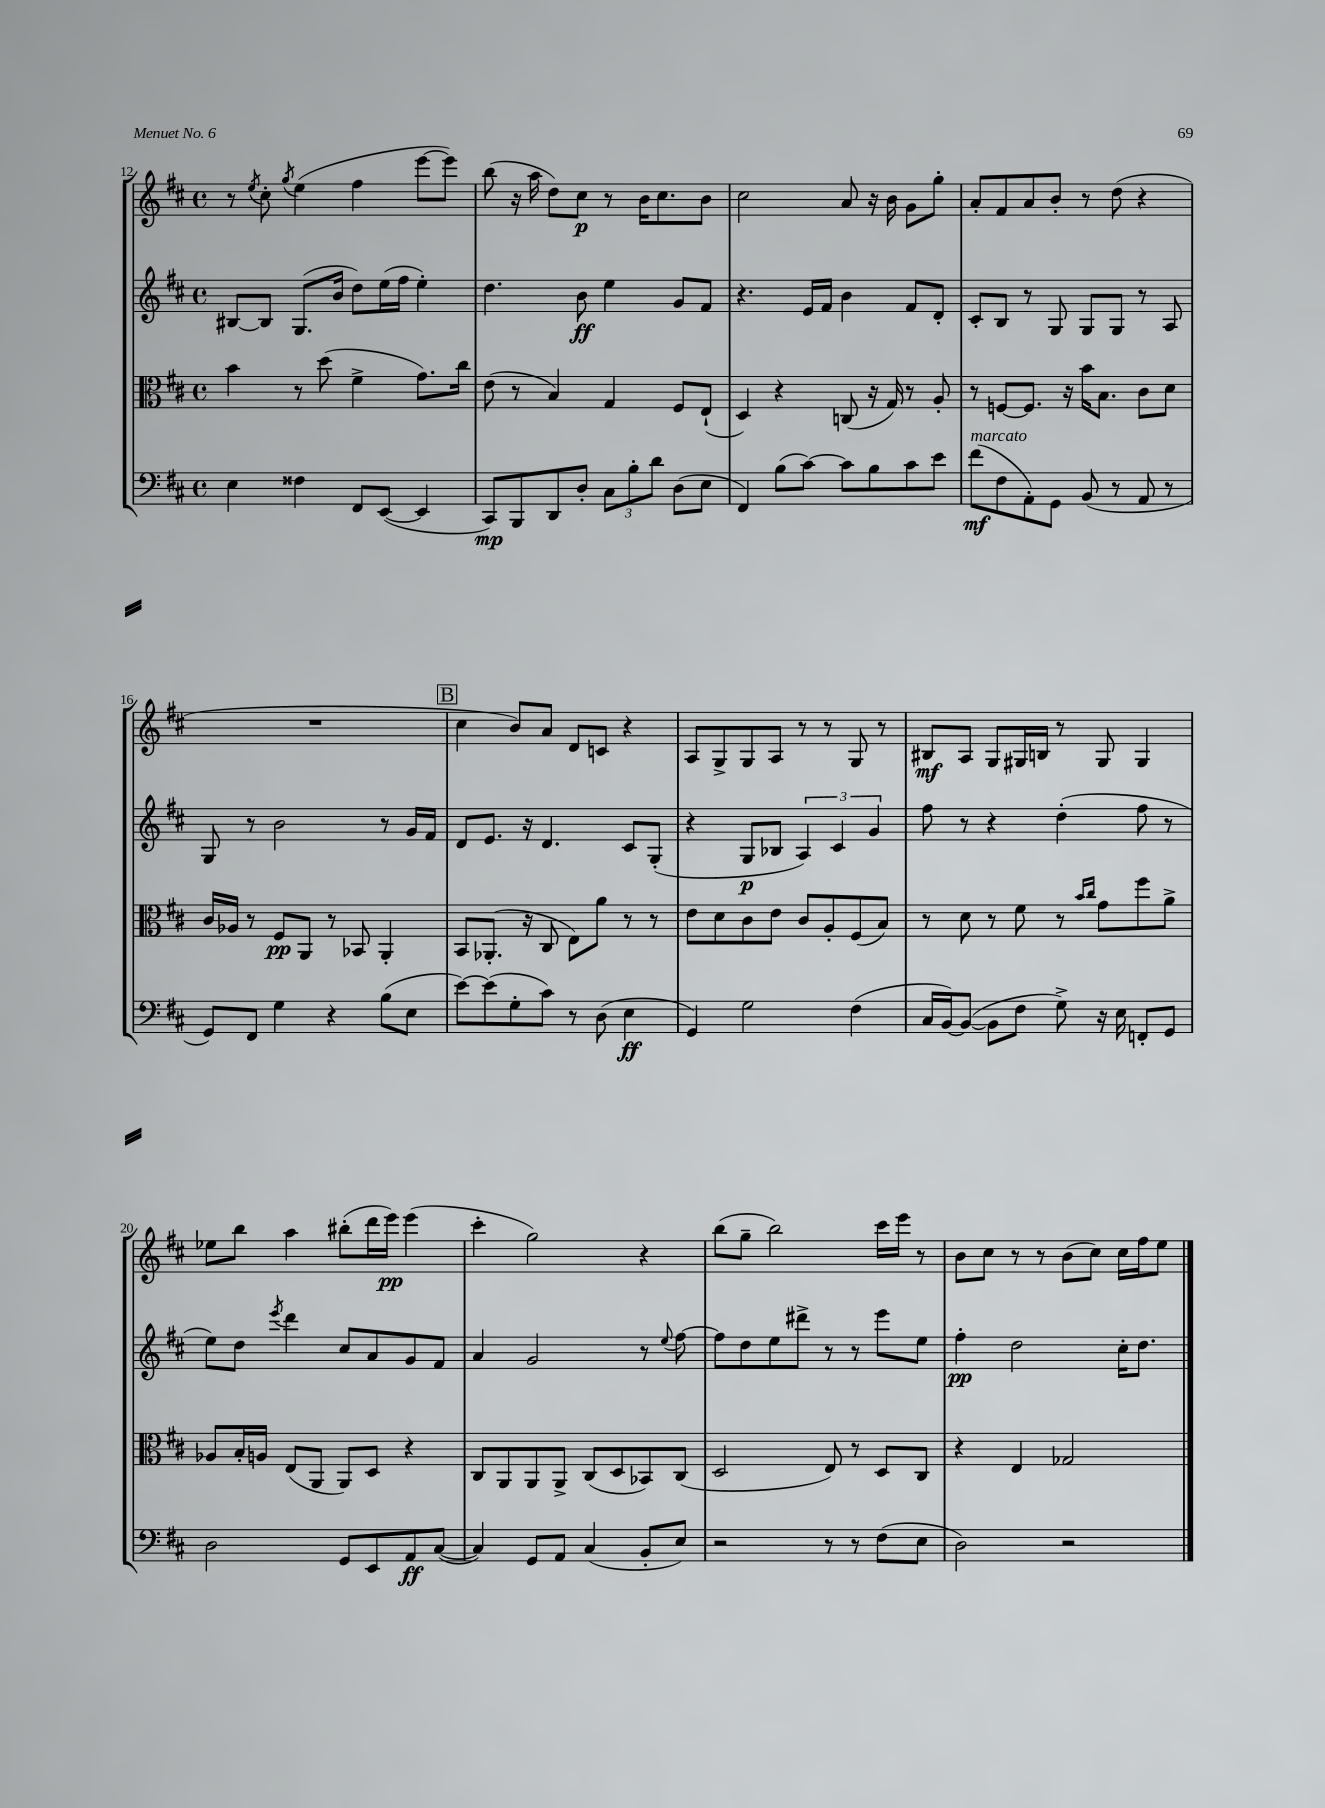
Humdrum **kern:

**kern	**dynam	**kern	**dynam	**kern	**dynam	**kern	**dynam
*part4	*part4	*part3	*part3	*part2	*part2	*part1	*part1
*staff4	*staff4	*staff3	*staff3	*staff2	*staff2	*staff1	*staff1
*clefF4	*	*clefC3	*	*clefG2	*	*clefG2	*
*k[f#c#]	*	*k[f#c#]	*	*k[f#c#]	*	*k[f#c#]	*
*M4/4	*	*M4/4	*	*M4/4	*	*M4/4	*
*met(c)	*	*met(c)	*	*met(c)	*	*met(c)	*
=12	=12	=12	=12	=12	=12	=12	=12
4E\	.	4b\	.	[8B#X/L	.	8r	.
.	.	.	.	.	.	8qee/	.
.	.	.	.	8B#/J]	.	8cc#'\	.
.	.	.	.	.	.	8qgg/	.
4F##X\	.	8r	.	(8.G/L	.	(4ee\	.
.	.	(8dd\	.	.	.	.	.
.	.	.	.	16b/Jk	.	.	.
8FF#/L	.	4f#^\	.	8dd\L)	.	4ff#\	.
([8EE/J	.	.	.	(16ee\L	.	.	.
.	.	.	.	16ff#\JJ	.	.	.
4EE/]	.	8.g\L)	.	4ee'\)	.	[8eee\L	.
.	.	.	.	.	.	8eee\J])	.
.	.	16cc#\Jk	.	.	.	.	.
=13	=13	=13	=13	=13	=13	=13	=13
8CC#/L)	mp	(8e\	.	4.dd\	.	(8bb\	.
8BBB/	.	8r	.	.	.	16r	.
.	.	.	.	.	.	16aa\	.
8DD/	.	4B/)	.	.	.	8dd\L)	.
8D'/J	.	.	.	8b\	ff	8cc#\J	p
12C#\L	.	4G/	.	4ee\	.	8r	.
12B'\	.	.	.	.	.	.	.
.	.	.	.	.	.	16b\KL	.
12d\J	.	.	.	.	.	.	.
.	.	.	.	.	.	8.cc#\	.
(8D\L	.	8F#/L	.	8g/L	.	.	.
8E\J	.	(8E`/J	.	8f#/J	.	8b\J	.
=14	=14	=14	=14	=14	=14	=14	=14
4FF#/)	.	4D/)	.	4.r	.	2cc#\	.
(8B\L	.	4r	.	.	.	.	.
[8c#\J)	.	.	.	16e/LL	.	.	.
.	.	.	.	16f#/JJ	.	.	.
8c#\L]	.	(8Cn/	.	4b\	.	8a/	.
8B\	.	16r	.	.	.	16r	.
.	.	16G/)	.	.	.	16b\	.
8c#\	.	8r	.	8f#/L	.	8g\L	.
8e\J	.	8A'/	.	8d'/J	.	8gg'\J	.
=15	=15	=15	=15	=15	=15	=15	=15
!LO:TX:a:i:t=marcato	!	!	!	!	!	!	!
(8f#\L	mf	8r	.	8c#'/L	.	8a'/L	.
8F#\	.	[8Fn/L	.	8B/J	.	8f#/	.
8AA'\)	.	8.F/J]	.	8r	.	8a/	.
8GG\J	.	.	.	8G/	.	8b'/J	.
.	.	16r	.	.	.	.	.
(8BB/	.	16b\KL	.	8G/L	.	8r	.
.	.	8.B\J	.	.	.	.	.
8r	.	.	.	8G/J	.	(8dd\	.
8AA/	.	8c#\L	.	8r	.	4r	.
8r	.	8d\J	.	8A/	.	.	.
!!LO:LB:g=z
=16	=16	=16	=16	=16	=16	=16	=16
8GG/L)	.	16c#/LL	.	8G/	.	1r	.
.	.	16A-X/JJ	.	.	.	.	.
8FF#/J	.	8r	.	8r	.	.	.
4G\	.	8F#/L	pp	2b\	.	.	.
.	.	8AA/J	.	.	.	.	.
4r	.	8r	.	.	.	.	.
.	.	8BB-X/	.	.	.	.	.
(8B\L	.	4AA'/	.	8r	.	.	.
8E\J	.	.	.	16g/LL	.	.	.
.	.	.	.	16f#/JJ	.	.	.
!!LO:REH:place=s1:t=B
=17	=17	=17	=17	=17	=17	=17	=17
[8e\L)	.	8BB/L	.	8d/L	.	4cc#\	.
(8e\]	.	(8.AA-X'/J	.	8.e/J	.	.	.
8G'\	.	.	.	.	.	8b/L)	.
.	.	16r	.	16r	.	.	.
8c#\J)	.	8C#/	.	4.d/	.	8a/J	.
8r	.	8E\L)	.	.	.	8d/L	.
(8D\	.	8a\J	.	.	.	8cn/J	.
4E\	ff	8r	.	8c#/L	.	4r	.
.	.	8r	.	(8G'/J	.	.	.
=18	=18	=18	=18	=18	=18	=18	=18
4GG/)	.	8e\L	.	4r	.	8A/L	.
.	.	8d\	.	.	.	8G^/	.
2G\	.	8c#\	.	8G/L	p	8G/	.
.	.	8e\J	.	8B-X/J	.	8A/J	.
.	.	8c#/L	.	6A/)	.	8r	.
.	.	8A'/	.	.	.	8r	.
.	.	.	.	6c#/	.	.	.
(4F#\	.	(8F#/	.	.	.	8G/	.
.	.	.	.	6g/	.	.	.
.	.	8B/J)	.	.	.	8r	.
=19	=19	=19	=19	=19	=19	=19	=19
16C#/LL	.	8r	.	8ff#\	.	8B#X/L	mf
[16BB/J)	.	.	.	.	.	.	.
(8BB/J_	.	8d\	.	8r	.	8A/J	.
8BB\L]	.	8r	.	4r	.	8G/L	.
8F#\J	.	8f#\	.	.	.	16G#X/L	.
.	.	.	.	.	.	16Bn/JJ	.
8G^\)	.	8r	.	(4dd'\	.	8r	.
.	.	16qqb/LL	.	.	.	.	.
.	.	16qqcc#/JJ	.	.	.	.	.
16r	.	8g\L	.	.	.	8G#/	.
16E\	.	.	.	.	.	.	.
8FFn'/L	.	8ff#\	.	8ff#\	.	4G#/	.
8GG/J	.	8a^\J	.	8r	.	.	.
!!LO:LB:g=z
=20	=20	=20	=20	=20	=20	=20	=20
2D\	.	8A-X/L	.	8ee\L)	.	8ee-X\L	.
.	.	16B'/L	.	8dd\J	.	8bb\J	.
.	.	16An/JJ	.	.	.	.	.
.	.	.	.	8qeee/	.	.	.
.	.	(8E/L	.	4ddd\	.	4aa\	.
.	.	8AA/J	.	.	.	.	.
8GG/L	.	8AA/L)	.	8cc#/L	.	(8bb#X'\L	.
8EE/	.	8D/J	.	8a/	.	16ddd\L	.
.	.	.	.	.	.	16eee\JJ)	pp
8AA/	ff	4r	.	8g/	.	(4eee\	.
([8C#/J	.	.	.	8f#/J	.	.	.
=21	=21	=21	=21	=21	=21	=21	=21
4C#/])	.	8C#/L	.	4a/	.	4ccc#'\	.
.	.	8AA/	.	.	.	.	.
8GG/L	.	8AA/	.	2g/	.	2gg\)	.
8AA/J	.	8AA^/J	.	.	.	.	.
(4C#/	.	(8C#/L	.	.	.	.	.
.	.	8D/	.	.	.	.	.
8BB'/L	.	8BB-X/)	.	8r	.	4r	.
.	.	.	.	8qqee/	.	.	.
8E/J)	.	(8C#/J	.	[8ff#\	.	.	.
=22	=22	=22	=22	=22	=22	=22	=22
2r	.	2D/	.	8ff#\L]	.	(8bb\L	.
.	.	.	.	8dd\	.	8gg~\J	.
.	.	.	.	8ee\	.	2bb\)	.
.	.	.	.	8ddd#X^\J	.	.	.
8r	.	8E/)	.	8r	.	.	.
8r	.	8r	.	8r	.	.	.
(8F#\L	.	8D/L	.	8eee\L	.	16ccc#\LL	.
.	.	.	.	.	.	16eee\JJ	.
8E\J	.	8C#/J	.	8ee\J	.	8r	.
=23	=23	=23	=23	=23	=23	=23	=23
2D\)	.	4r	.	4ff#'\	pp	8b\L	.
.	.	.	.	.	.	8cc#\J	.
.	.	4E/	.	2dd\	.	8r	.
.	.	.	.	.	.	8r	.
2r	.	2G-X/	.	.	.	(8b\L	.
.	.	.	.	.	.	8cc#\J)	.
.	.	.	.	16cc#'\KL	.	16cc#\LL	.
.	.	.	.	8.dd\J	.	16ff#\J	.
.	.	.	.	.	.	8ee\J	.
==	==	==	==	==	==	==	==
*-	*-	*-	*-	*-	*-	*-	*-
